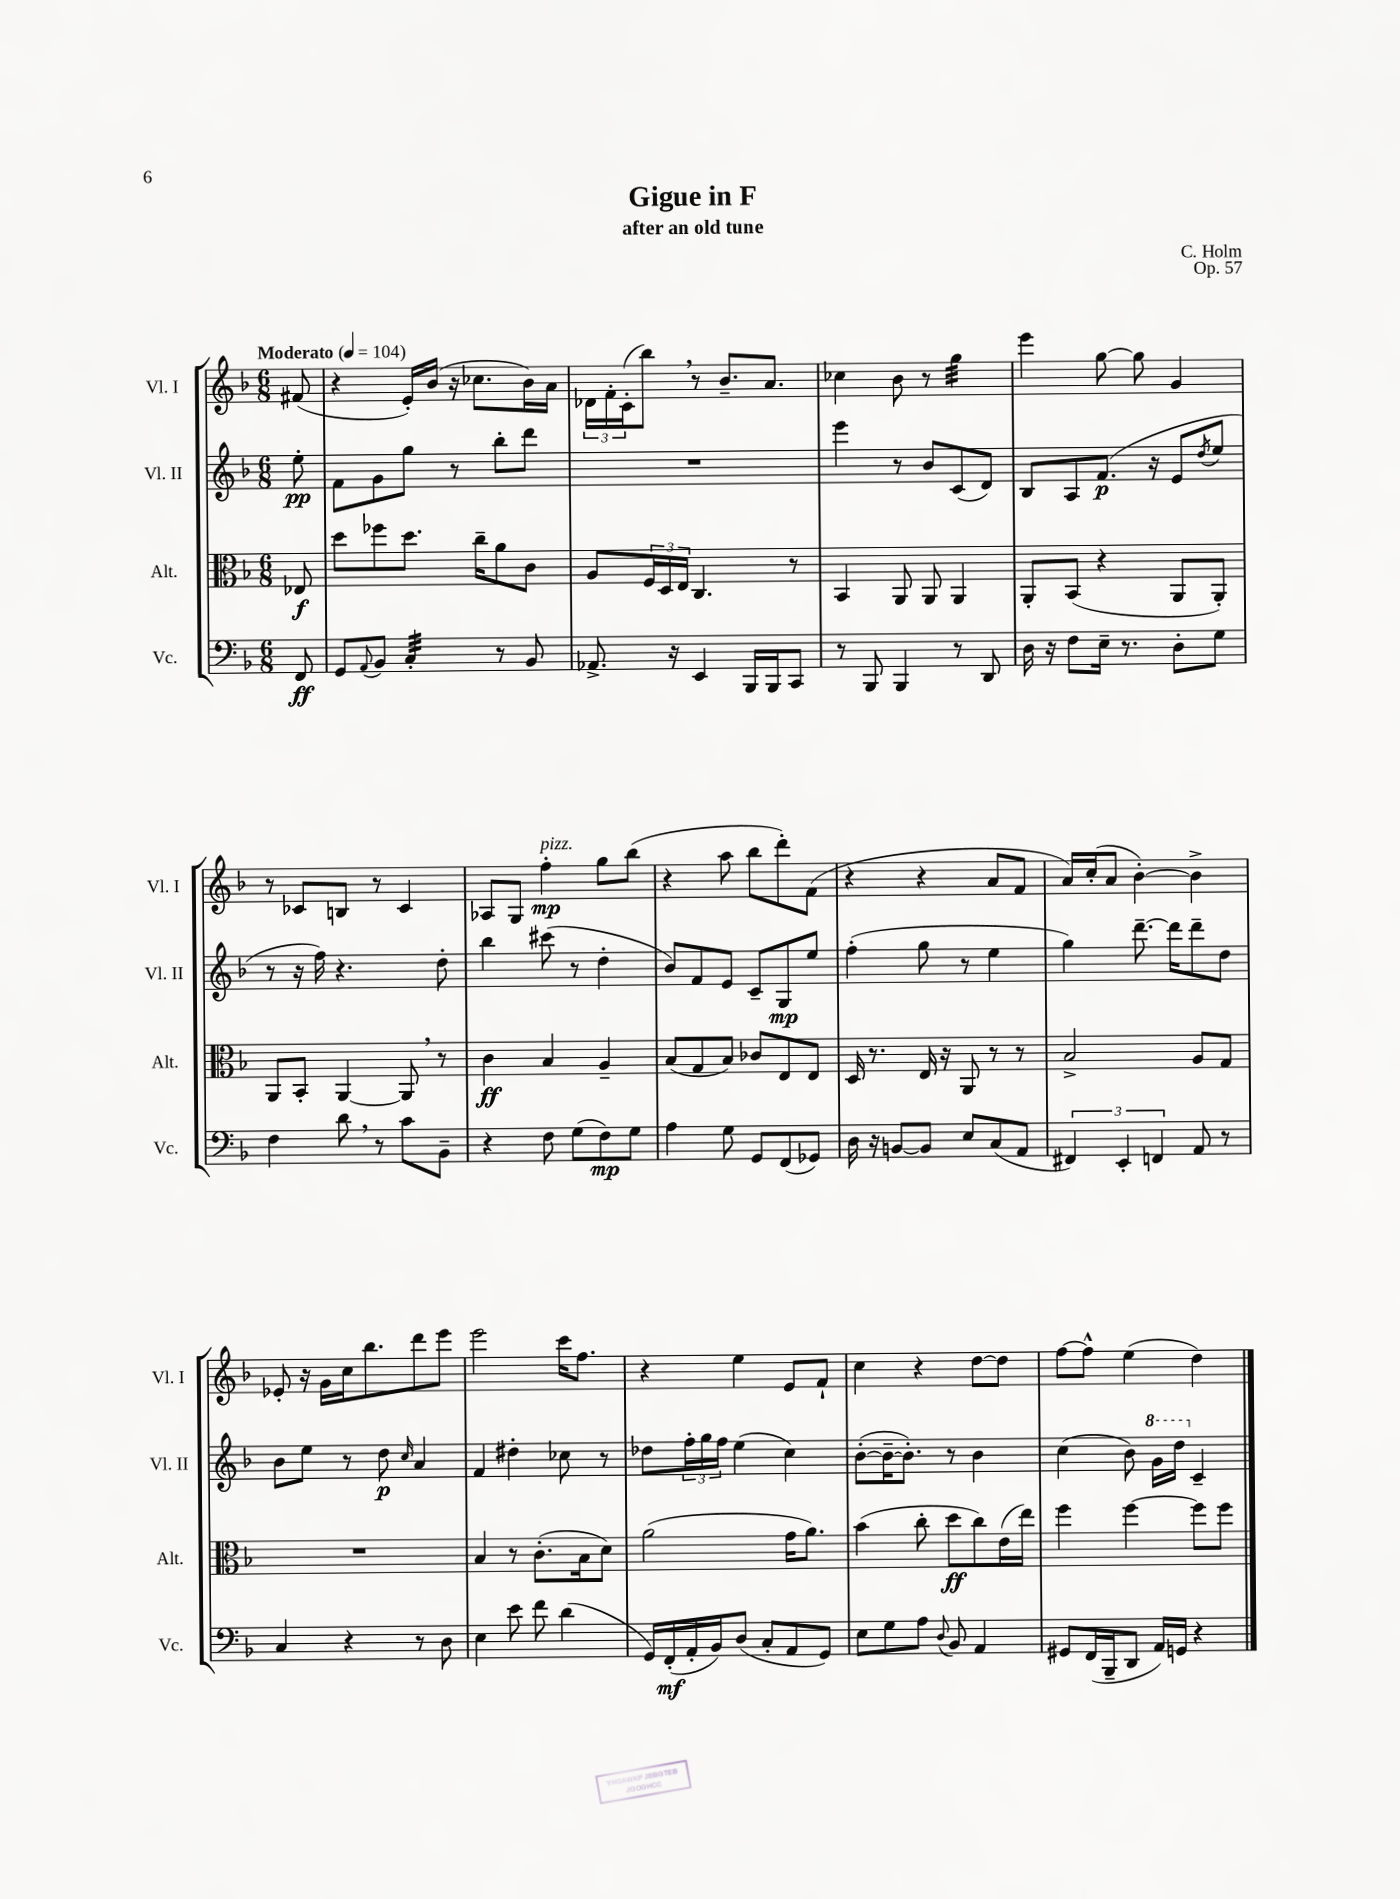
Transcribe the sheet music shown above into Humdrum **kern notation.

**kern	**kern	**kern	**kern
*staff4	*staff3	*staff2	*staff1
*clefF4	*clefC3	*clefG2	*clefG2
*k[b-]	*k[b-]	*k[b-]	*k[b-]
*M6/8	*M6/8	*M6/8	*M6/8
*MM104	*MM104	*MM104	*MM104
8FF/	8E-/	8ee'\	(8f#/
=	=	=	=
8GG/L	8dd\L	8f\L	4r
8qqAA/	.	.	.
8BB-/J	8ff-\	8g\	.
4C'/	8.dd\J	8gg\J	16e'/LL)
.	.	.	(16b-/JJ
.	.	8r	16r
.	16cc~\LK	.	8.cc-\L
8r	8a\	8bb-'\L	.
8BB-/	8c\J	8ddd\J	16b-\L)
.	.	.	16a\JJ
=	=	=	=
8.AA-^/	8A/L	2.r	24d-\LL
.	.	.	24f'\
.	.	.	(24c'\J
.	24F/L	.	8bb-\J)
.	24D/	.	.
16r	.	.	.
.	24E/JJ	.	.
4EE/	4.C/	.	8r
.	.	.	8.b-~/L
16BBB-/LL	.	.	.
16BBB-/J	.	.	8.a/J
8CC/J	8r	.	.
=	=	=	=
8r	4BB-/	4eee\	4cc-\
8BBB-/	.	.	.
4BBB-/	8AA/	8r	8b-\
.	8AA/	8b-/L	8r
8r	4AA/	(8c/	4gg\
8DD/	.	8d/J)	.
=	=	=	=
16D\	8AA'/L	8B-/L	4eee\
16r	.	.	.
8F\L	(8BB-/J	8A/	.
16E~\Jk	4r	(8.f/J	[8gg\
8.r	.	.	.
.	.	.	8gg\]
.	.	16r	.
8D'\L	8AA/L	8e/L	4g/
.	.	8qdd/	.
8G\J	8AA'/J)	8ee/J	.
=	=	=	=
4F\	8AA/L	8r	8r
.	8BB-'/J	16r	8c-/L
.	.	16ff\)	.
8d\	[4AA/	4.r	8B/J
8r	.	.	8r
8c\L	8AA/]	.	4c-/
8BB-~\J	8r	8dd'\	.
=	=	=	=
4r	4c\	4bb-\	8A-/L
.	.	.	8G/J
8F\	4B-/	(8ccc#\	4ff'\
(8G\L	.	8r	.
8F\)	4A~/	4dd'\	8gg\L
8G\J	.	.	(8bb-\J
=	=	=	=
4A\	(8B-/L	8b-/L)	4r
.	8G/	8f/	.
8G\	8B-/J)	8e/J	8aa\
8GG/L	8c-/L	8c~/L	8bb-\L
(8FF/	8E/	8G/	8ddd'\)
8GG-/J)	8E/J	8ee/J	(8f\J
=	=	=	=
16D\	16D/	(4ff'\	4r
16r	8.r	.	.
[8BB/L	.	.	.
8BB/]J	16E/	8gg\	4r
.	16r	.	.
8E/L	8AA/	8r	.
(8C/	8r	4ee\	8a/L
8AA/J	8r	.	8f/J
=	=	=	=
6FF#/)	2B-^/	4gg\)	16a/LL)
.	.	.	(16cc'/J
.	.	.	8a/J
6EE'/	.	.	.
.	.	[8.ddd~\	[4b-'\)
6FF/	.	.	.
.	.	16ddd\]LK	.
8AA/	8A/L	8ddd~\	4b-^\]
8r	8G/J	8dd\J	.
=	=	=	=
4C/	2.r	8b-\L	8e-'/
.	.	8ee\J	16r
.	.	.	16g\LL
4r	.	8r	16cc\J
.	.	.	8.bb-\
.	.	8dd\	.
.	.	16qqcc/	.
8r	.	4a/	8ddd\
8D\	.	.	8eee\J
=	=	=	=
4E\	4B-/	4f/	2eee\
8e\	8r	4dd#'\	.
8f\	(8.c'\L	.	.
(4d\	.	8cc-\	16ccc\LK
.	16B-\k	.	8.ff\J
.	8d\J)	8r	.
=	=	=	=
16GG/LL)	(2a\	8dd-\L	4r
(16FF'/	.	.	.
16AA'/	.	24ff'\L	.
.	.	24gg\	.
16BB-/J)	.	.	.
.	.	24ff\JJ	.
(8D/J	.	(4ee\	4ee\
8C'/L	.	.	.
8AA/	16g\LK	4cc\)	8e/L
.	8.a\J)	.	.
8GG/J)	.	.	8f`/J
=	=	=	=
8E\L	(4b-\	([8b-'\L	4cc\
8G\	.	16b-~\_K	.
.	.	8.b-'\]J)	.
8A\J	8cc'\	.	4r
8qqD/	.	.	.
8BB-/	8dd\L	8r	.
4AA/	8cc\)	4b-\	[8dd\L
.	(16e\L	.	8dd\]J
.	16ee\JJ)	.	.
=	=	=	=
8GG#/L	4ff\	(4cc\	[8ff\L
(16FF/L	.	.	8ff^^\]J
16BBB-~/J	.	.	.
8DD/J	[4ff\	8b-\)	(4ee\
16AA/LL)	.	16gg\LL	.
16GG/JJ	.	16ddd\JJ	.
4r	8ff\]L	4c~/	4dd\)
.	8ff\J	.	.
==	==	==	==
*-	*-	*-	*-
